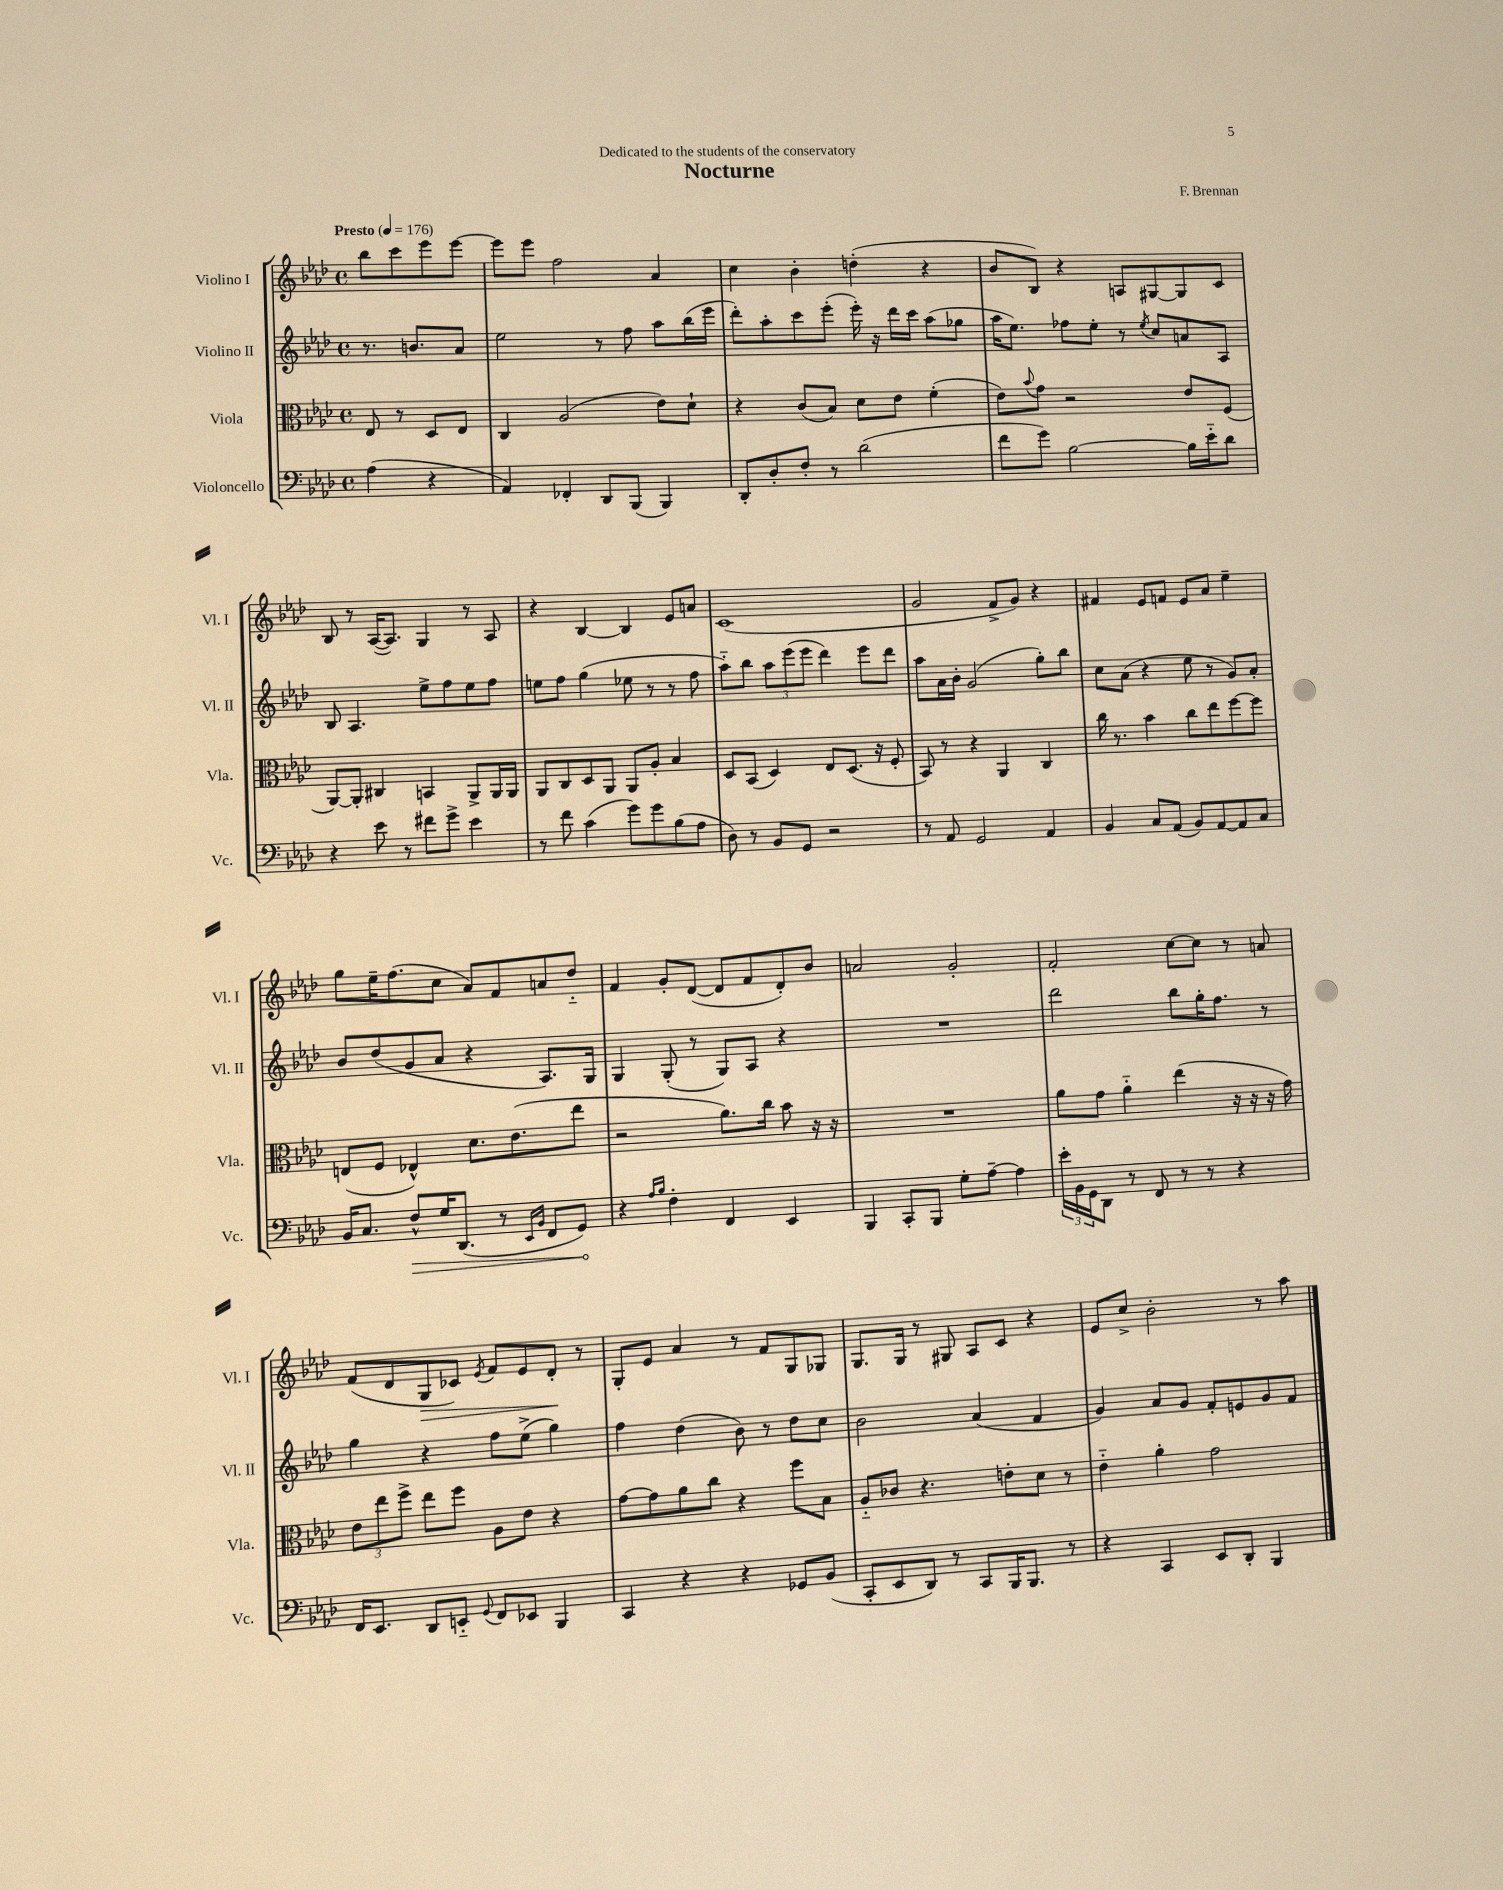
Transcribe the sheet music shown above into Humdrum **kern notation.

**kern	**kern	**kern	**kern
*staff4	*staff3	*staff2	*staff1
*clefF4	*clefC3	*clefG2	*clefG2
*k[b-e-a-d-]	*k[b-e-a-d-]	*k[b-e-a-d-]	*k[b-e-a-d-]
*M4/4	*M4/4	*M4/4	*M4/4
*met(c)	*met(c)	*met(c)	*met(c)
*MM176	*MM176	*MM176	*MM176
(4A-	8E-	8.r	8bb-
.	8r	.	8ccc
.	.	8.b	.
4r	8D-	.	8eee-
.	8E-	8a-	[8eee-
=	=	=	=
4AA-)	4C	2ee-	8eee-]
.	.	.	8eee-
4FF-'	(2A-	.	2ff
8DD-	.	8r	.
(8BBB-	.	8ff	.
4BBB-)	8e-)	8aa-	4a-
.	8d-`	(16bb-	.
.	.	16eee-	.
=	=	=	=
8DD-'	4r	8ddd-')	4cc
8D-'	.	8aa-'	.
8F'	(8c	8ccc	4b-'
8r	8B-)	(8eee-'	.
(2d-	8d-	16eee-')	(4dd'
.	.	16r	.
.	8e-	16ddd-	.
.	.	16ccc	.
.	(4f'	(8aa-	4r
.	.	8gg-	.
=	=	=	=
8f	8e-)	16aa-	8b-
.	.	8.ee-)	.
.	8qqb-	.	.
8g)	8g	.	8B-)
[2B-	2r	8ff-	4r
.	.	8ee-'	.
.	.	8r	8A
.	.	8qee-	.
.	.	8cc	[8G#
16B-]	8e-	8a	8G#]
16e-'~	.	.	.
8d-	(8F	8A-	8c
=	=	=	=
4r	[8AA-)	8B-	8B-
.	8AA-']	4.A-	8r
8e-	4C#	.	([16A-
.	.	.	8.A-])
8r	.	.	.
8f#	4BB	8ee-^	4G
8g^	.	8ff	.
4e-	8AA-^	8ee-	8r
.	16AA-	8ff	8A-
.	16AA-	.	.
=	=	=	=
8r	8AA-	8ee	4r
8f	8C	8ff	.
(4c	8D-	(4gg	[4B-
.	8AA-	.	.
8g)	8AA-	8ee-	4B-]
8g	8A-'	8r	.
(8B-	4B-	8r	8e-
8A-	.	8ff	8a
=	=	=	=
8D-)	8D-	8aa-'~)	(1c
8r	(8BB-	8bb-	.
8BB-	4D-)	12aa-	.
.	.	(12eee-	.
8GG	.	.	.
.	.	12eee-	.
2r	8E-	4ddd-)	.
.	(8.D-	.	.
.	.	8eee-	.
.	16r	.	.
.	8F'	8ddd-	.
=	=	=	=
8r	8BB-)	8aa-	2g
8AA-	8r	16a-	.
.	.	16b-'	.
2GG	4r	(2g	.
.	4AA-	.	8f^
.	.	.	8g)
4AA-	4C	8gg')	4r
.	.	8bb-	.
=	=	=	=
4BB-	16cc	8cc	4f#
.	8.r	.	.
.	.	(8a-	.
8C	4b-	4r	8e-
(8AA-	.	.	8f
8BB-)	8cc	8ee-	8e-
[8AA-	8ee-	8r	8a-
8AA-]	[8ff	8g)	4ee-~
8C	8ff]	8a-'	.
=	=	=	=
16BB-	(8E	8b-	8gg
8.C	.	.	.
.	8F	(8dd-	16ee-~
.	.	.	(8.ff
8F^^	4E-^^)	8g	.
16G	.	8a-	8cc
(8.DD-	.	.	.
.	8.d-	4r	8a-)
8r	.	.	8f
.	(8.e-	.	.
16qqEE-	.	.	.
16qqBB-	.	.	.
8FF	.	8.A-)	8a
8GG)	8ee-	.	8dd-'~
.	.	16G	.
=	=	=	=
4r	2r	4G	4f
16qqA-	.	.	.
16qqB-	.	.	.
4F'	.	(8G'	8g'
.	.	8r	([8d-
4FF	8.a-)	8G)	8d-]
.	.	8A-	8f
.	16cc	.	.
4EE-	8b-	4r	8d-')
.	16r	.	8b-
.	16r	.	.
=	=	=	=
4BBB-	1r	1r	2a
8CC'	.	.	.
8BBB-	.	.	.
8G'	.	.	2g'
[8A-~	.	.	.
4A-]	.	.	.
=	=	=	=
24e-'	8a-	2ddd-	2f'
24BB-	.	.	.
24GG	.	.	.
8DD-	8g	.	.
8r	4a-'~	.	.
8FF	.	.	.
8r	(4ee-	8bb-	[8cc
8r	.	16gg'	8cc]
.	.	8.ff	.
4r	16r	.	8r
.	16r	.	.
.	16r	8r	8a
.	16g)	.	.
=	=	=	=
16FF	12e-	4gg	(8f
8.EE-	.	.	.
.	12ee-	.	.
.	.	.	8d-
.	12ff^	.	.
8DD-	8ee-	4r	8G
8EE'~	8ff	.	8c-)
8qqGG	.	.	8qe-
8FF	8A-	8ff	8f
8EE-	8e-	(8ee-^	8e-
4BBB-	4r	4gg)	8d-'
.	.	.	8r
=	=	=	=
4CC	[8g	4ff	8G'
.	8g]	.	8e-
4r	8a-	(4dd-	4a-
.	8cc	.	.
4r	4r	8b-)	8r
.	.	8r	8f
8GG-	8ff	8dd-	8G
(8BB-	8B-	8cc	8G-
=	=	=	=
8CC'	8A-'~	2b-	8.G
8EE-	8c-	.	.
.	.	.	16G
8DD-)	4.r	.	8r
8r	.	.	8G#
8CC	.	(4a-	8A-
16BBB-	8e'	.	8c
8.BBB-	.	.	.
.	8d-	4f	4r
8r	8r	.	.
=	=	=	=
4r	4e-'~	4g)	8e-
.	.	.	8cc^
4CC	4a-'	8a-	2b-'
.	.	8g	.
8EE-	2g	8f'	.
8DD-'	.	8e	.
4BBB-	.	8g	8r
.	.	8f	8aa-
==	==	==	==
*-	*-	*-	*-
